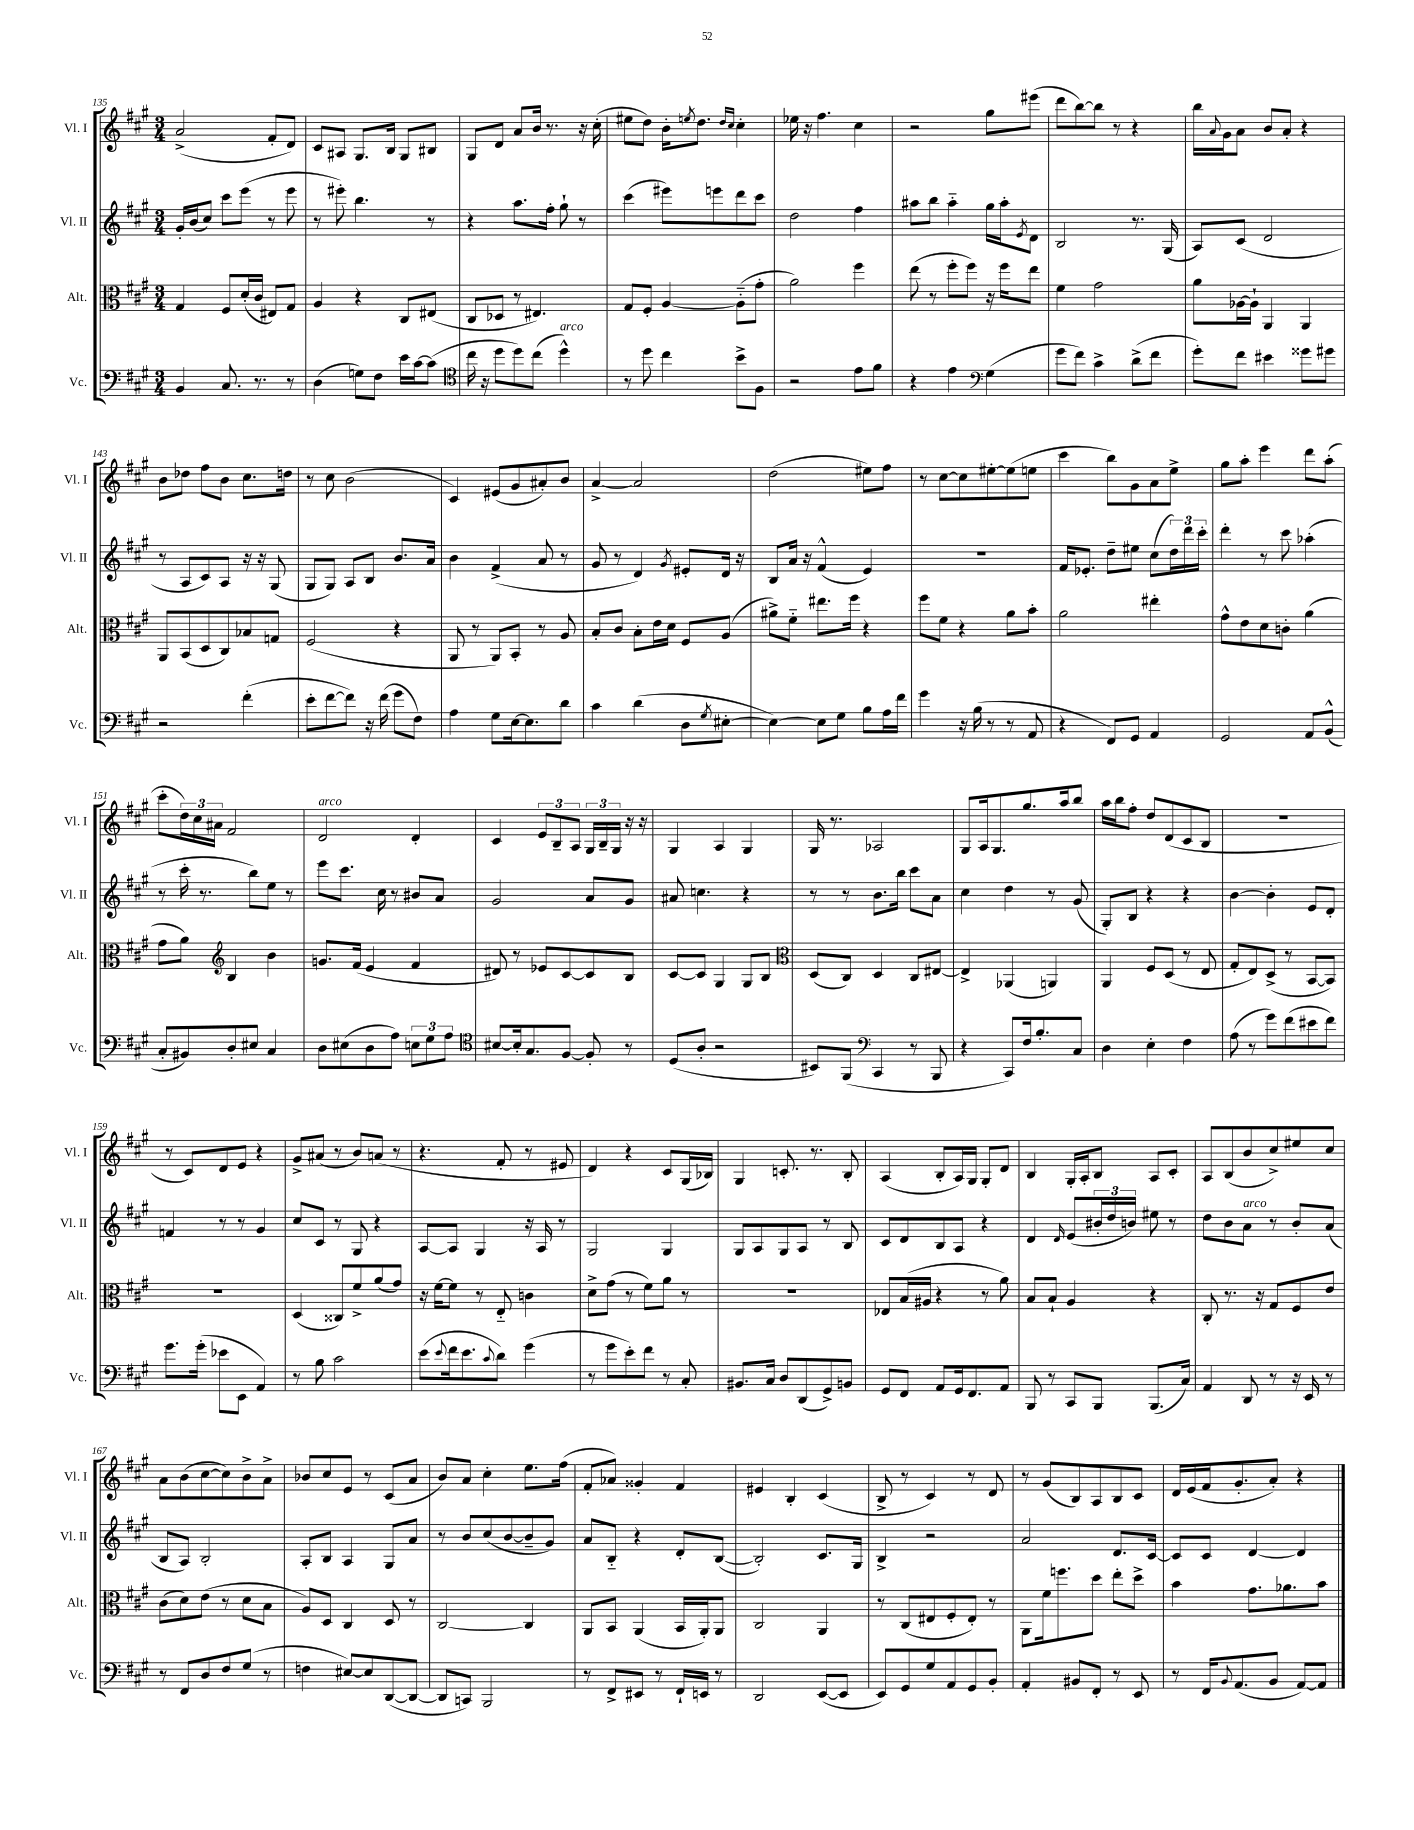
<<
\new StaffGroup <<
\new Staff = "s0" \with { instrumentName = "Vl. I" shortInstrumentName = "Vl. I" } {
    \clef treble \key a \major \numericTimeSignature \time 3/4
    a'2->( fis'8-. d'8) |
    cis'8 ais8 gis8. b16 gis8 bis8 |
    gis8 d'8 a'8 b'16 r8. r16 cis''16-.( |
    eis''8 d''8) b'16-. \acciaccatura { e''8 } d''8. \grace { d''16 cis''16 } cis''4-. |
    ees''16 r16 fis''4. cis''4 |
    r2 gis''8 eis'''8( |
    d'''8 b''8~) b''8 r8 r4 |
    b''16 \appoggiatura { a'8 } gis'16 a'8 b'8 a'8-. r4 |
    b'8 des''8 fis''8 b'8 cis''8. d''16 |
    r8 cis''8 b'2( |
    cis'4) eis'8( gis'8 ais'8-.) b'8 |
    a'4~-> a'2 |
    d''2( eis''8) fis''8 |
    r8 cis''8~ cis''8 eis''8~-. eis''8( e''8 |
    cis'''4 b''8) gis'8 a'8 e''8-> |
    gis''8 a''8-. e'''4 d'''8 a''8-.( |
    cis'''8-. \tuplet 3/2 { d''16) cis''16 ais'16 } fis'2 |
    d'2^\markup { \italic "arco" } d'4-. |
    cis'4 \tuplet 3/2 { e'8 b8-- a8 } \tuplet 3/2 { gis16 b16-- gis16 } r16 r16 |
    gis4 a4 gis4 |
    gis16 r8. aes2 |
    gis8 a16 gis8. gis''8. a''16 b''8 |
    a''16 b''16 fis''8-. d''8 d'8( cis'8 b8 |
    R2. |
    r8 cis'8) d'8 e'8 r4 |
    gis'8-> ais'8( r8 b'8) a'8( r8 |
    r4. fis'8-. r8 eis'8 |
    d'4) r4 cis'8 gis16( bes16) |
    gis4 c'8.-. r8. b8-. |
    a4( b8-. a16) gis16 gis8-. d'8 |
    b4 gis16-. a16-. b8 a8 cis'8-. |
    a8 b8( b'8 cis''8->) eis''8 cis''8 |
    a'8 b'8( cis''8~ cis''8) b'8-> a'8-> |
    bes'8 cis''8 e'8 r8 cis'8( a'8 |
    b'8) a'8 cis''4-. e''8. fis''16( |
    fis'8-. aes'8) gisis'4-. fis'4 |
    eis'4 b4-. cis'4( |
    b8-> r8 cis'4) r8 d'8 |
    r8 gis'8( b8) a8 b8 cis'8 |
    d'16 e'16( fis'16 gis'8.-. a'8-.) r4 \bar "|." |
}
\new Staff = "s1" \with { instrumentName = "Vl. II" shortInstrumentName = "Vl. II" } {
    \clef treble \key a \major \numericTimeSignature \time 3/4
    gis'16-. b'16( cis''8) cis'''8 e'''8( r8 e'''8 |
    r8 eis'''8-.) b''4. r8 |
    r4 a''8. fis''16-. gis''8-! r8 |
    cis'''4( eis'''8) e'''8 d'''8 cis'''8 |
    d''2 fis''4 |
    ais''8 b''8 ais''4-_ gis''16 ais''16-. \acciaccatura { e'8 } d'8 |
    b2 r8. gis16( |
    a8) cis'8( d'2 |
    r8 a8 cis'8) a8 r16 r16 gis8( |
    gis8 gis8) a8 b8 b'8. a'16 |
    b'4 fis'4->( a'8 r8 |
    gis'8 r8 d'4) \acciaccatura { gis'8 } eis'8-. d'16 r16 |
    b8 a'16 r16 fis'4-^( e'4) |
    R2. |
    fis'16 ees'8.-. d''8-- eis''8 cis''8( \tuplet 3/2 { d''16) d'''16 cis'''16-. } |
    d'''4-. r8 cis'''8 aes''4-.( |
    r8 cis'''16-. r8. b''8) e''8 r8 |
    e'''8 cis'''8. cis''16 r8 bis'8 a'8 |
    gis'2 a'8 gis'8 |
    ais'8 c''4. r4 |
    r8 r8 b'8. b''16 cis'''8 a'8 |
    cis''4 d''4 r8 gis'8( |
    gis8-.) b8 r4 r4 |
    b'4~ b'4-. e'8 d'8-. |
    f'4 r8 r8 gis'4 |
    cis''8 cis'8 r8 gis8 r4 |
    a8~ a8 gis4 r16 a16 r8 |
    gis2 gis4 |
    gis8 a8 gis8 a8 r8 b8 |
    cis'8 d'8 b8 a8 r4 |
    d'4 \grace { d'16 } e'8( \tuplet 3/2 { bis'16-. d''16 b'16) } eis''8 r8 |
    d''8 b'8 a'8^\markup { \italic "arco" } r8 b'8-. a'8( |
    b8 a8) b2-. |
    a8-. b8 a4 gis8 a'8 |
    r8 b'8 cis''8( b'8~ b'8-- gis'8) |
    a'8 b8-_ r4 d'8-. b8~( |
    b2-.) cis'8. gis16 |
    b4-> r2 |
    a'2 d'8. cis'16~ |
    cis'8 cis'8 d'4~ d'4 \bar "|." |
}
\new Staff = "s2" \with { instrumentName = "Alt." shortInstrumentName = "Alt." } {
    \clef alto \key a \major \numericTimeSignature \time 3/4
    gis4 fis8 d'16-.( cis'16 eis8) gis8 |
    a4 r4 cis8 eis8( |
    cis8 des8 r8 eis4.) |
    gis8 fis8-. a4~ a8-_( gis'8-. |
    a'2) fis''4 |
    e''8( r8 fis''8-. fis''8) r16 fis''16 e''8 |
    fis'4 gis'2 |
    a'8 aes16~ aes16-! a,4 a,4 |
    a,8 b,8( d8 cis8) bes8 g8 |
    fis2( r4 |
    a,8 r8 a,8) b,8-. r8 a8 |
    b8-. cis'8 b8-. e'16 d'16 fis8 a8( |
    ais'8->) fis'8-_ eis''8. fis''16 r4 |
    fis''8 fis'8 r4 a'8 b'8-. |
    a'2 eis''4-. |
    gis'8-^ e'8 d'8 c'8-. a'4( |
    gis'8 a'8) \clef treble b4 b'4 |
    g'8. fis'16( e'4 fis'4 |
    dis'8) r8 ees'8 cis'8~ cis'8 b8 |
    cis'8~ cis'8 gis4 gis8 b8 |
    \clef alto d8( cis8) d4 cis8 eis8~ |
    eis4-> aes,4( a,4) |
    a,4 fis8 d8( r8 e8 |
    gis8-. e8) d8->( r8 b,8~ b,8) |
    R2. |
    d4( cisis8) fis'8-> a'8( gis'8) |
    r16 fis'16~ fis'8 r8 e8-_ c'4 |
    d'8-> gis'8( r8 fis'8) a'8 r8 |
    R2. |
    ees8 b16( ais16 r4 r8 a'8) |
    b8 b8-! a4 r4 |
    cis8-. r8. r16 gis8 fis8 e'8 |
    cis'8( d'8) e'8( r8 d'8 b8 |
    a8) d8 cis4 d8 r8 |
    cis2~ cis4 |
    a,8 b,8 a,4( b,16 a,16-.) a,8 |
    cis2 a,4 |
    r8 cis8( eis8 fis8-. eis8-.) r8 |
    a,8 fis'16 f''8. d''8 e''8-. d''8-> |
    b'4 gis'8. aes'8. b'8 \bar "|." |
}
\new Staff = "s3" \with { instrumentName = "Vc." shortInstrumentName = "Vc." } {
    \clef bass \key a \major \numericTimeSignature \time 3/4
    b,4 cis8. r8. r8 |
    d4( g8) fis8 e'16 cis'16~ cis'8( |
    \clef tenor cis''16 r16 d''8 d''8) cis''8( d''4-^^\markup { \italic "arco" }) |
    r8 d''8 cis''4 b'8-> fis8 |
    r2 e'8 fis'8 |
    r4 e'4 \clef bass gis4( |
    gis'8 fis'8) cis'4-> d'8->( fis'8 |
    gis'8-.) fis'8 eis'4 gisis'8 gis'8 |
    r2 fis'4-.( |
    e'8-. fis'8~ fis'8) r16 fis'16( gis'8 fis8) |
    a4 gis8 e16~ e8. d'8 |
    cis'4 d'4( d8 \acciaccatura { gis8 } eis8~-. |
    eis4~) eis8 gis8 b8 a16 fis'16 |
    gis'4 r16 b16( r8 r8 a,8 |
    r4 fis,8) gis,8 a,4 |
    gis,2 a,8 b,8-^( |
    cis8-. bis,8) d8-. eis8 cis4 |
    d8 eis8( d8 a8) \tuplet 3/2 { e8 gis8 a8 } |
    \clef tenor bis8~ bis16-. gis8. fis8~ fis8-. r8 |
    d8( a8-. r2 |
    bis,8) fis,8( \clef bass cis,4 r8 b,,8 |
    r4 cis,8) fis16 b8.-. cis8 |
    d4 e4-. fis4 |
    a8( r8 gis'8) fis'8( eis'8 fis'8) |
    gis'8. gis'16-.( ees'8 e,8 a,4) |
    r8 b8 cis'2 |
    e'8( \appoggiatura { e'8 } fis'16 e'8. \appoggiatura { cis'8 } d'8) gis'4( |
    r8 gis'8 e'8-.) fis'8 r8 cis8-. |
    bis,8. cis16 d8 d,8( gis,8->) b,8 |
    gis,8 fis,8 a,8 gis,16 fis,8. a,8 |
    b,,8 r8 cis,8 b,,8 b,,8.( cis16) |
    a,4 d,8 r8 r16 e,16 r8 |
    r8 fis,8 d8 fis8 gis8( r8 |
    f4 eis8~) eis8 d,8~( d,8~ |
    d,8 c,8) b,,2 |
    r8 fis,8-> eis,8 r8 fis,16-! e,16 r8 |
    d,2 e,8~( e,8 |
    e,8) gis,8 gis8 a,8 gis,8 b,8-. |
    a,4-. bis,8 fis,8-. r8 e,8 |
    r8 fis,16 \appoggiatura { b,8 } a,8.( b,8 a,8~) a,8 \bar "|." |
}
>>
>>
\layout { \context { \Score currentBarNumber = #135 } }
